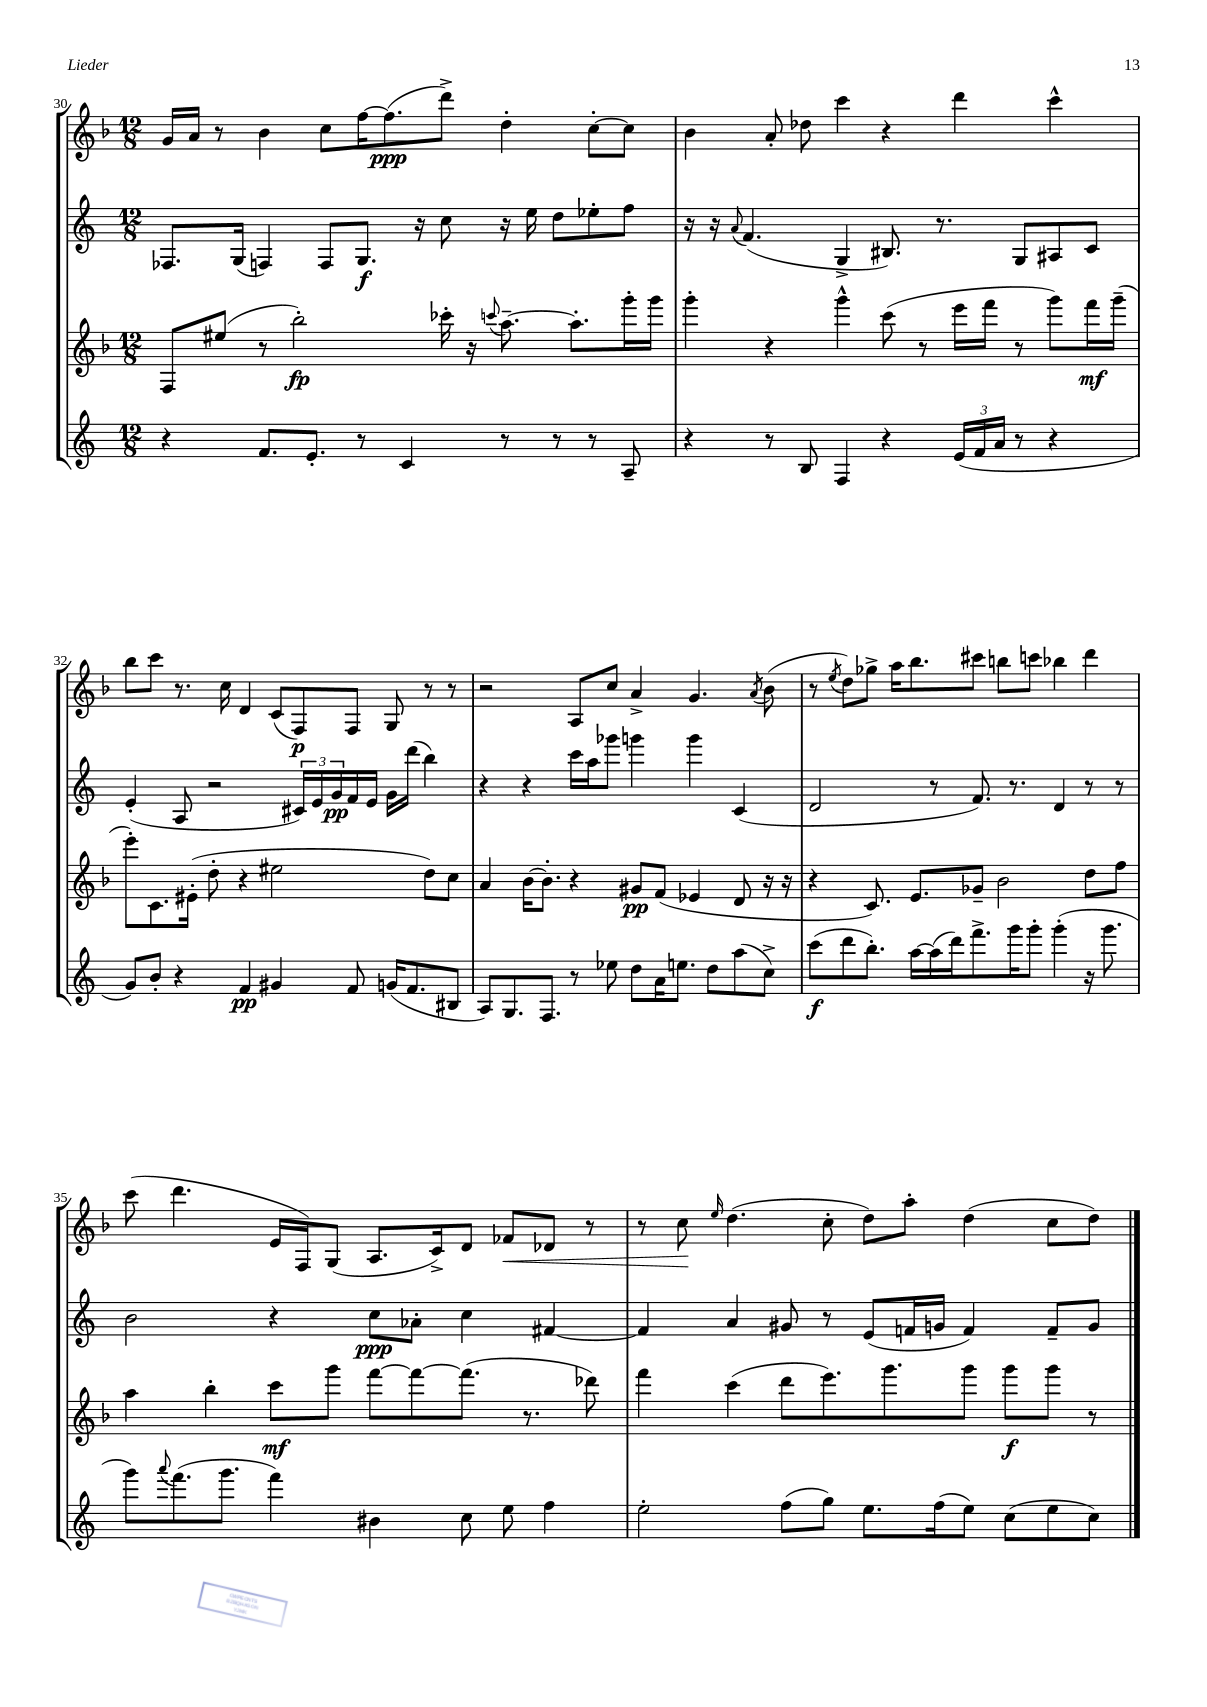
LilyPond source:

<<
\new StaffGroup <<
\new Staff = "s0" {
    \clef treble \key f \major \numericTimeSignature \time 12/8
    g'16 a'16 r8 bes'4 c''8 f''16~ f''8.\ppp( d'''8->) d''4-. c''8~-. c''8 |
    bes'4 a'8-. des''8 c'''4 r4 d'''4 c'''4-^ |
    bes''8 c'''8 r8. c''16 d'4 c'8( f8\p) f8 g8 r8 r8 |
    r2 a8 c''8 a'4-> g'4. \acciaccatura { a'8 } bes'8( |
    r8 \acciaccatura { e''8 } d''8) ges''8-> a''16 bes''8. cis'''8 b''8 c'''8 bes''4 d'''4 |
    c'''8( d'''4. e'16 f16) g8( a8. c'16->) d'8 fes'8\< des'8 r8 |
    r8 c''8\! \grace { e''16 } d''4.( c''8-. d''8) a''8-. d''4( c''8 d''8) \bar "|." |
}
\new Staff = "s1" {
    \clef treble \key c \major \numericTimeSignature \time 12/8
    fes8. g16( f4) f8 g8.\f r16 c''8 r16 e''16 d''8 ees''8-. f''8 |
    r16 r16 \appoggiatura { a'8 } f'4.( g4-> bis8.) r8. g8 ais8 c'8 |
    e'4-.( a8 r2 \tuplet 3/2 { cis'16) e'16 g'16\pp } f'16 e'16 g'16 d'''16( b''4) |
    r4 r4 c'''16 a''16 ges'''8 g'''4 g'''4 c'4( |
    d'2 r8 f'8.) r8. d'4 r8 r8 |
    b'2 r4 c''8\ppp aes'8-. c''4 fis'4~ |
    fis'4 a'4 gis'8 r8 e'8( f'16 g'16 f'4) f'8-- g'8 \bar "|." |
}
\new Staff = "s2" {
    \clef treble \key f \major \numericTimeSignature \time 12/8
    f8 eis''8( r8 bes''2-.\fp) ces'''16-. r16 \appoggiatura { c'''8 } a''8.~-- a''8.-. g'''16-. g'''16 |
    g'''4-. r4 g'''4-^ c'''8( r8 e'''16 f'''16 r8 g'''8) f'''16\mf g'''16--( |
    e'''8-.) c'8. eis'16-.( d''8-. r4 eis''2 d''8) c''8 |
    a'4 bes'16~ bes'8.-. r4 gis'8\pp f'8( ees'4 d'8 r16 r16 |
    r4 c'8.) e'8. ges'8-- bes'2 d''8 f''8 |
    a''4 bes''4-. c'''8\mf g'''8 f'''8~ f'''8~ f'''8.( r8. des'''8) |
    f'''4 c'''4( d'''8 e'''8.) g'''8. g'''8 g'''8\f g'''8 r8 \bar "|." |
}
\new Staff = "s3" {
    \clef treble \key c \major \numericTimeSignature \time 12/8
    r4 f'8. e'8.-. r8 c'4 r8 r8 r8 a8-- |
    r4 r8 b8 f4 r4 \tuplet 3/2 { e'16( f'16 a'16 } r8 r4 |
    g'8) b'8-. r4 f'4\pp gis'4 f'8 g'16( f'8. bis8 |
    a8) g8. f8. r8 ees''8 d''8 a'16 e''8. d''8 a''8( c''8->) |
    c'''8\f( d'''8 b''8.-.) a''16~ a''16( d'''16) f'''8.-> g'''16 g'''8-. g'''4-.( r16 g'''8. |
    g'''8) \appoggiatura { a'''8 } f'''8.( g'''8. f'''4) bis'4 c''8 e''8 f''4 |
    e''2-. f''8( g''8) e''8. f''16( e''8) c''8( e''8 c''8) \bar "|." |
}
>>
>>
\layout { \context { \Score currentBarNumber = #30 } }
